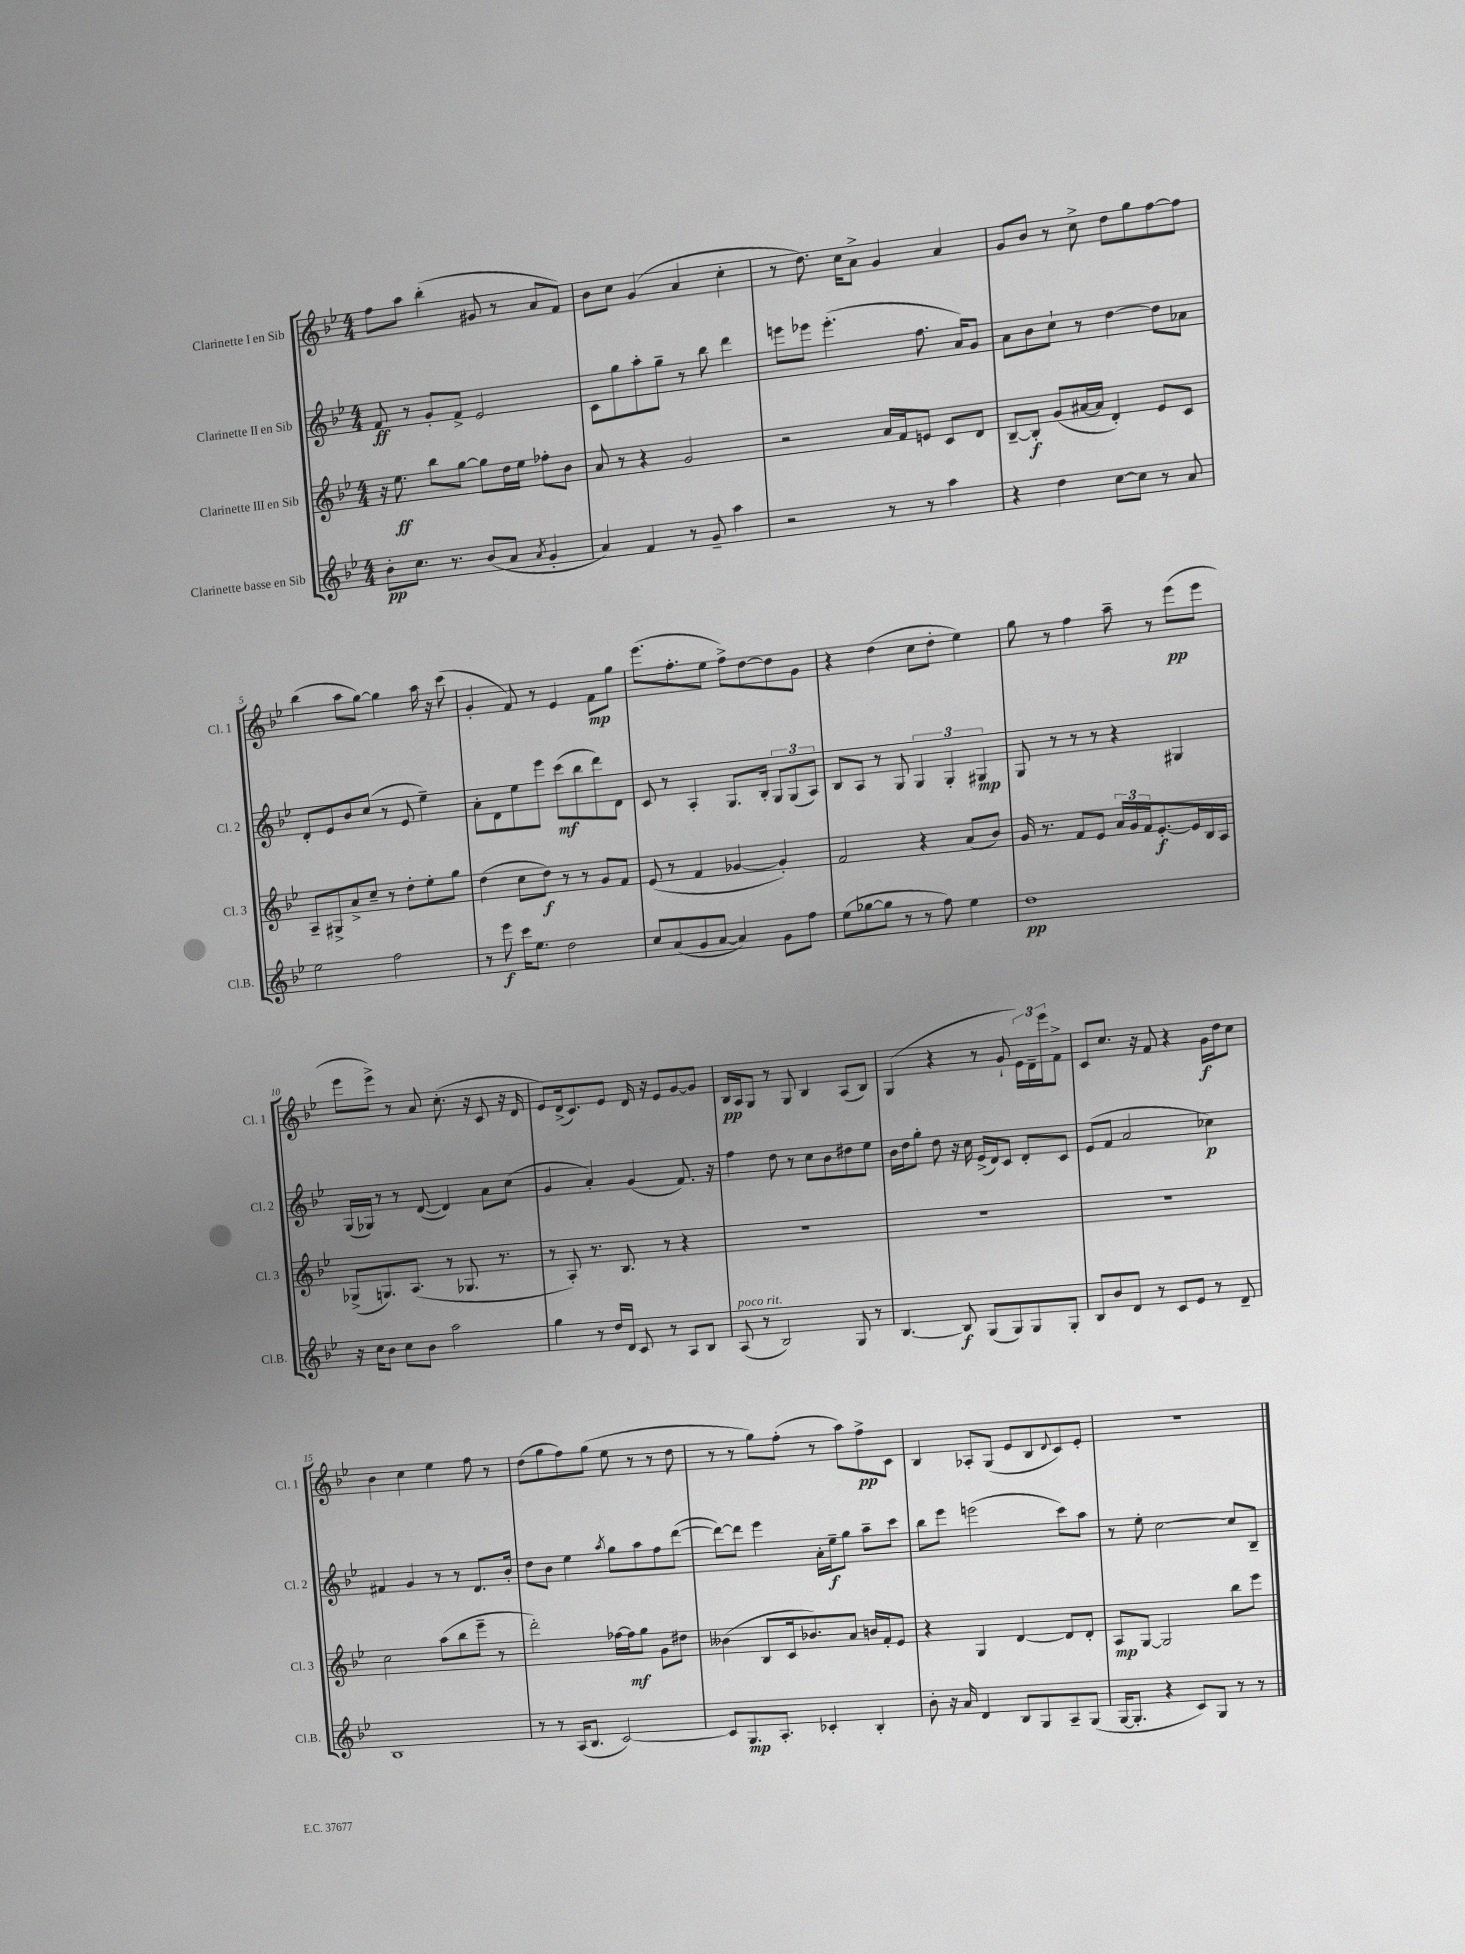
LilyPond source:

<<
\new StaffGroup <<
\new Staff = "s0" \with { instrumentName = "Clarinette I en Sib" shortInstrumentName = "Cl. 1" } {
    \clef treble \key bes \major \numericTimeSignature \time 4/4
    f''8 a''8 bes''4-.( gis'8 r8 a'8 f'8) |
    bes'8 c''8 g'4( a'4 c''4-. |
    r8 d''8.) c''16 a'8-> g'4 a'4 |
    g'8 bes'8 r8 c''8-> d''8 g''8 f''8~ f''8 |
    bes''4( a''8 g''8~) g''4 a''16 r16 c'''8( |
    g'4-. f'8) r8 ees'4 f'8\mp g''8 |
    ees'''8.( f''8.-. ees''8 f''8->) d''8~ d''8 g'8 |
    r4 d''4( c''8 d''8-. ees''4) |
    g''8 r8 f''4 a''8-- r8 ees'''8\pp( ees'''8 |
    ees'''8 ees'''8->) r8 a'8 c''8.-.( r16 c'8 r16 d'16 |
    ees'8) d'16->( c'8.) ees'8 d'16 r16 ees'8 g'8~ g'8 |
    bes16\pp a16 g8 r8 g8 bes4 a8( bes8) |
    g4( r4 r8 g'8-! \tuplet 3/2 { ees'16) d'16-- ees'''16 } f'8-> |
    c'8 c''8. r16 f'8 r4 g'16\f d''16 c''8 |
    bes'4 c''4 ees''4 f''8 r8 |
    d''8( g''8 f''8) g''8( ees''8 r8 r8 d''8 |
    r8 r8 g''8) f''8-.( r8 a''8) f''8->\pp c'8 |
    bes4 aes8-. g8( ees'8 bes8 \appoggiatura { d'8 } c'8) ees'8-. |
    R1 \bar "|." |
}
\new Staff = "s1" \with { instrumentName = "Clarinette II en Sib" shortInstrumentName = "Cl. 2" } {
    \clef treble \key bes \major \numericTimeSignature \time 4/4
    f'8\ff r8 g'8-. f'8-> ees'2 |
    c'8 g''8 a''8-. g''8-- r8 bes''8 d'''4 |
    e'''8 ees'''8 ees'''4.-.( f''8. a'16) g'8 |
    a'8 bes'8 c''8-! r8 d''4~ d''8 aes'8 |
    d'8-. ees'8 bes'8 c''8( r8 ees'8 ees''4--) |
    a'8-. d'8 ees''8 ees'''8 c'''8\mf( bes''8 d'''8) d'8 |
    c'8 r8 a4-. g8. bes16-. \tuplet 3/2 { g8 g8( a8) } |
    bes8 a8 r8 g8 \tuplet 3/2 { g4 g4-. gis4\mp } |
    g8 r8 r8 r8 r4 gis4 |
    g16( ges16) r8 r8 d'8~( d'4) a'8 c''8( |
    g'4 a'4-.) g'4( f'8.) r16 |
    f''4 d''8 r8 c''8 bes'8 dis''8 ees''8 |
    bes'16 d''16 g''8-. d''8 r16 c''16 ees'16->( d'16) c'8 d'8-. c'8 |
    ees'8( f'8 a'2 ces''4\p) |
    fis'4 g'4 r8 r8 d'8. bes'16-. |
    d''8 bes'8 ees''4 \acciaccatura { a''8 } g''8 a''8 f''8 d'''8~( |
    d'''8~) d'''8 ees'''4 a'16-. ees''16--\f g''8 a''8-- c'''8 |
    bes''8 ees'''8 e'''2( c'''8) a''8 |
    r8 ees''8-. c''2~ c''8 bes8-- \bar "|." |
}
\new Staff = "s2" \with { instrumentName = "Clarinette III en Sib" shortInstrumentName = "Cl. 3" } {
    \clef treble \key bes \major \numericTimeSignature \time 4/4
    r16 ees''8.\ff bes''8 g''8~ g''8 d''16 ees''16 fes''8-. bes'8 |
    a'8 r8 r4 g'2 |
    r2 a'16 f'16 e'8 c'8 d'8 |
    bes8~-- bes8-.\f g'8( ais'16~ ais'16 d'4-.) ees'8 c'8 |
    a8-- gis8-> a'8-> c''8-- r8 d''8-. ees''8-. g''8 |
    d''4( c''8 d''8\f) r8 r8 g'8 f'8 |
    ees'8( r8 f'4 ges'4~ ges'4-.) |
    f'2 r4 a'8( bes'8) |
    g'16 r8. f'8 ees'8 \tuplet 3/2 { a'16 g'16 f'16 } ees'8.~-.\f ees'16 bes16 a16 |
    ges8->( g8.) a8.( r8 ges8. r8. |
    r8 a8-.) r8. bes8. r8 r4 |
    R1 |
    R1 |
    R1 |
    c''2 a''8( bes''8 ees'''8-- r8 |
    d'''2-.) fes''16~ fes''16\mf g''8 g'8 dis''8 |
    beses'4( bes8 c'16 bes'8.) a'8 b'16 f'16-. ees'8 |
    r4 g4 d'4~ d'8 d'8-. |
    a8\mp g8~ g2 bes''8 ees'''8 \bar "|." |
}
\new Staff = "s3" \with { instrumentName = "Clarinette basse en Sib" shortInstrumentName = "Cl.B." } {
    \clef treble \key bes \major \numericTimeSignature \time 4/4
    bes'8-.\pp c''8. r8. bes'8( a'8 \acciaccatura { a'8 } g'4-. |
    a'4) f'4 r8 g'8-- a''4 |
    r2 r8 r8 a''4 |
    r4 d''4 c''8~ c''8 r8 a'8 |
    ees''2 f''2 |
    r8 ees'''8\f c'''16 ees''8. d''2 |
    c''8 a'8( g'8 a'8~ a'4) g'8 f''8 |
    ees''8( ges''8~ ges''8 r8 r8 f''8) ees''4 |
    d''1\pp |
    r16 c''16 bes'8 c''8 bes'8 a''2 |
    g''4 r8 d''16 d'16 c'8 r8 a8 bes8 |
    a8^\markup { \italic "poco rit." }( r8 bes2) g8 r8 |
    bes4.~ bes8\f g8( g8) g8 g8-. |
    bes8 bes'8 d'8 r8 c'8 ees'8 r8 d'8-- |
    bes1 |
    r8 r8 a16( bes8. c'2~) |
    c'8 g8.\mp a8.-. ces'4-. bes4-. |
    bes'8-. r16 a'16 d'4 bes8 g8 a8-- g8( |
    g16~ g8.-. r4 c'8) g8 r8 r8 \bar "|." |
}
>>
>>
